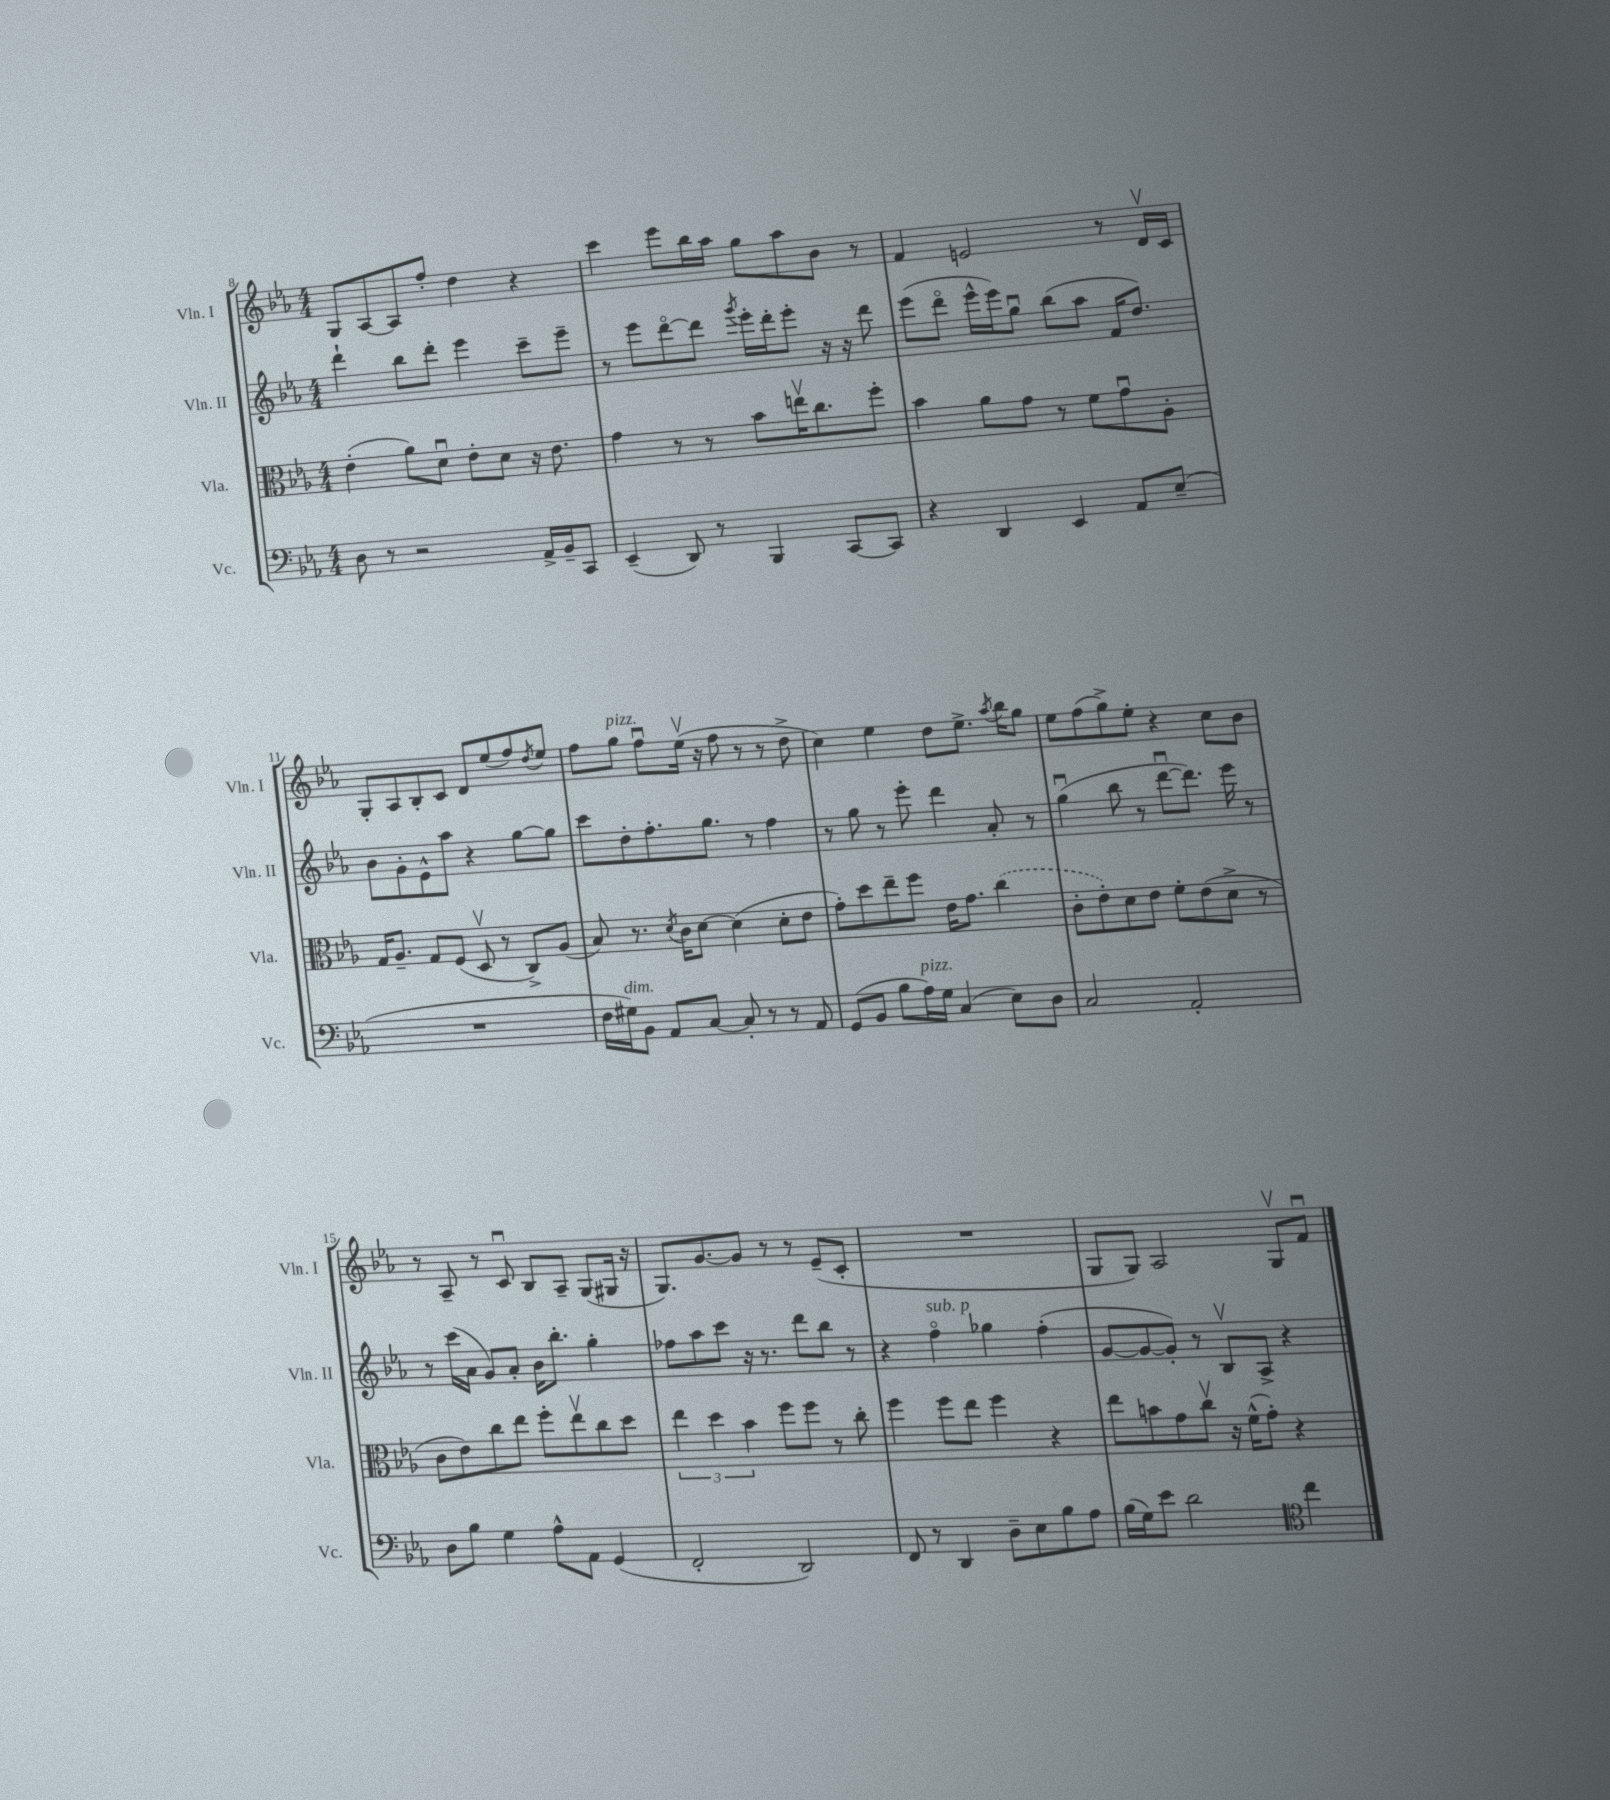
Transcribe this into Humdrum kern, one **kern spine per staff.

**kern	**kern	**kern	**kern
*staff4	*staff3	*staff2	*staff1
*clefF4	*clefC3	*clefG2	*clefG2
*k[b-e-a-]	*k[b-e-a-]	*k[b-e-a-]	*k[b-e-a-]
*M4/4	*M4/4	*M4/4	*M4/4
8D	(4e-'	4ddd`	8G
8r	.	.	[8A-
2r	8a-)	8bb-	8A-]
.	8du	8ddd'	8ff'
.	8e-'	4eee-	4dd
.	8d	.	.
16AA-^	16r	8ccc~	4r
16BB-~	8.e-	.	.
8CC	.	8eee-~	.
=	=	=	=
(4EE-~	4g	8r	4ccc
.	.	8eee-	.
8DD)	8r	[8dddo	8eee-
8r	8r	8ddd]	16bb-
.	.	.	16aa-
.	.	8qggg	.
4BBB-	8b-	16eee-'	8gg
.	.	16ddd'	.
.	16eev	8eee-'	8aa-
.	8.cc	.	.
[8CC	.	16r	8b-
.	.	16r	.
8CC]	8ff'	8ddd	8r
=	=	=	=
4r	4b-	(8eee-	4f
.	.	8dddo	.
4DD	8a-	16eee-^^	2e
.	.	16eee-)	.
.	8g	8ggu	.
4EE-	8r	(8bb-	.
.	8f	8aa-	.
8AA-	8gu	16f	8r
.	.	8.dd)	.
(8E-~	8A-'	.	16dv
.	.	.	16c
=	=	=	=
1r	16G	8b-	8G'
.	8.A-~	.	.
.	.	8g'	8A-
.	8G	8e-^^	8B-'
.	(8F	8aa-	8c
.	8Dv	4r	8d
.	8r	.	(8ee-
.	8C^)	[8gg	8ff)
.	.	.	8qdd
.	(8A-	8gg]	8ee-
=	=	=	=
16F	8B-)	8ccc	8ff
16G#)	.	.	.
8BB-	8.r	8dd'	8gg
8AA-	.	8.ff'	8ffu
.	8qd	.	.
.	16c	.	.
[8C	[8d	.	(16ee-v
.	.	8.gg	16r
8C']	(4d]	.	8ff
8r	.	8r	8r
8r	8d'	4ff	8r
8AA-	8e-	.	8dd^
=	=	=	=
(8GG	8g')	8r	4cc)
8BB-	8dd	8gg	.
8B-	8ee-~	8r	4ee-
16A-)	8ff	8eee-'	.
16G	.	.	.
(4C	16e-	4ddd	8dd
.	8.g	.	.
.	.	.	8.ee-^
8E-)	(4cc	8a-'	.
.	.	.	8qaa-
.	.	.	16bb-
8D	.	8r	8gg
=	=	=	=
2C	8c'	(4ggu	8ee-
.	8e-')	.	(8ff
.	8d	8bb-	8gg^)
.	8e-	8r	8ee-'
2AA-'	8f'	[8dddu	4r
.	(8e-	8.ddd])	.
.	8d^	.	8cc
.	.	16eee-	.
.	8r	8r	8b-
=	=	=	=
8D	8c	8r	8r
8B-	8e-)	(16ccc	8A-~
.	.	16a-	.
4G	8cc	8g)	8r
.	8ee-	8a-'	8cu
8A-^^	8ff'	16b-	8B-
.	.	8.bb-'	.
8AA-	8ee-v	.	8A-~
(4GG	8cc	4gg'	(8G
.	8dd	.	16G#
.	.	.	16r
=	=	=	=
2FF'	6ee-	8ff-	8.G)
.	.	8aa-	.
.	6dd	.	.
.	.	.	[8.g
.	.	8ccc	.
.	6b-	.	.
.	.	16r	8g]
.	.	8.r	.
2DD)	8ff	.	8r
.	8ff	8ddd	8r
.	8r	8bb-	(8e-~
.	8cc'	8r	8c'
=	=	=	=
8FF	4ff	4r	1r
8r	.	.	.
4DD	8ff	4ffo	.
.	8ee-	.	.
8D~	4ff	4gg-	.
8E-	.	.	.
8B-	4r	(4ff'	.
8A-	.	.	.
=	=	=	=
(16B-	8ee-	[8g	8G
16G)	.	.	.
8e-	8b	8g_	8G)
2d	8g	8g'])	2A-
.	8ccv	8r	.
.	16r	8B-v	.
.	(16f^^	.	.
.	8g')	8A-^	.
*clefC4	*	*	*
4cc	4r	4r	8Gv
.	.	.	8fu
==	==	==	==
*-	*-	*-	*-
